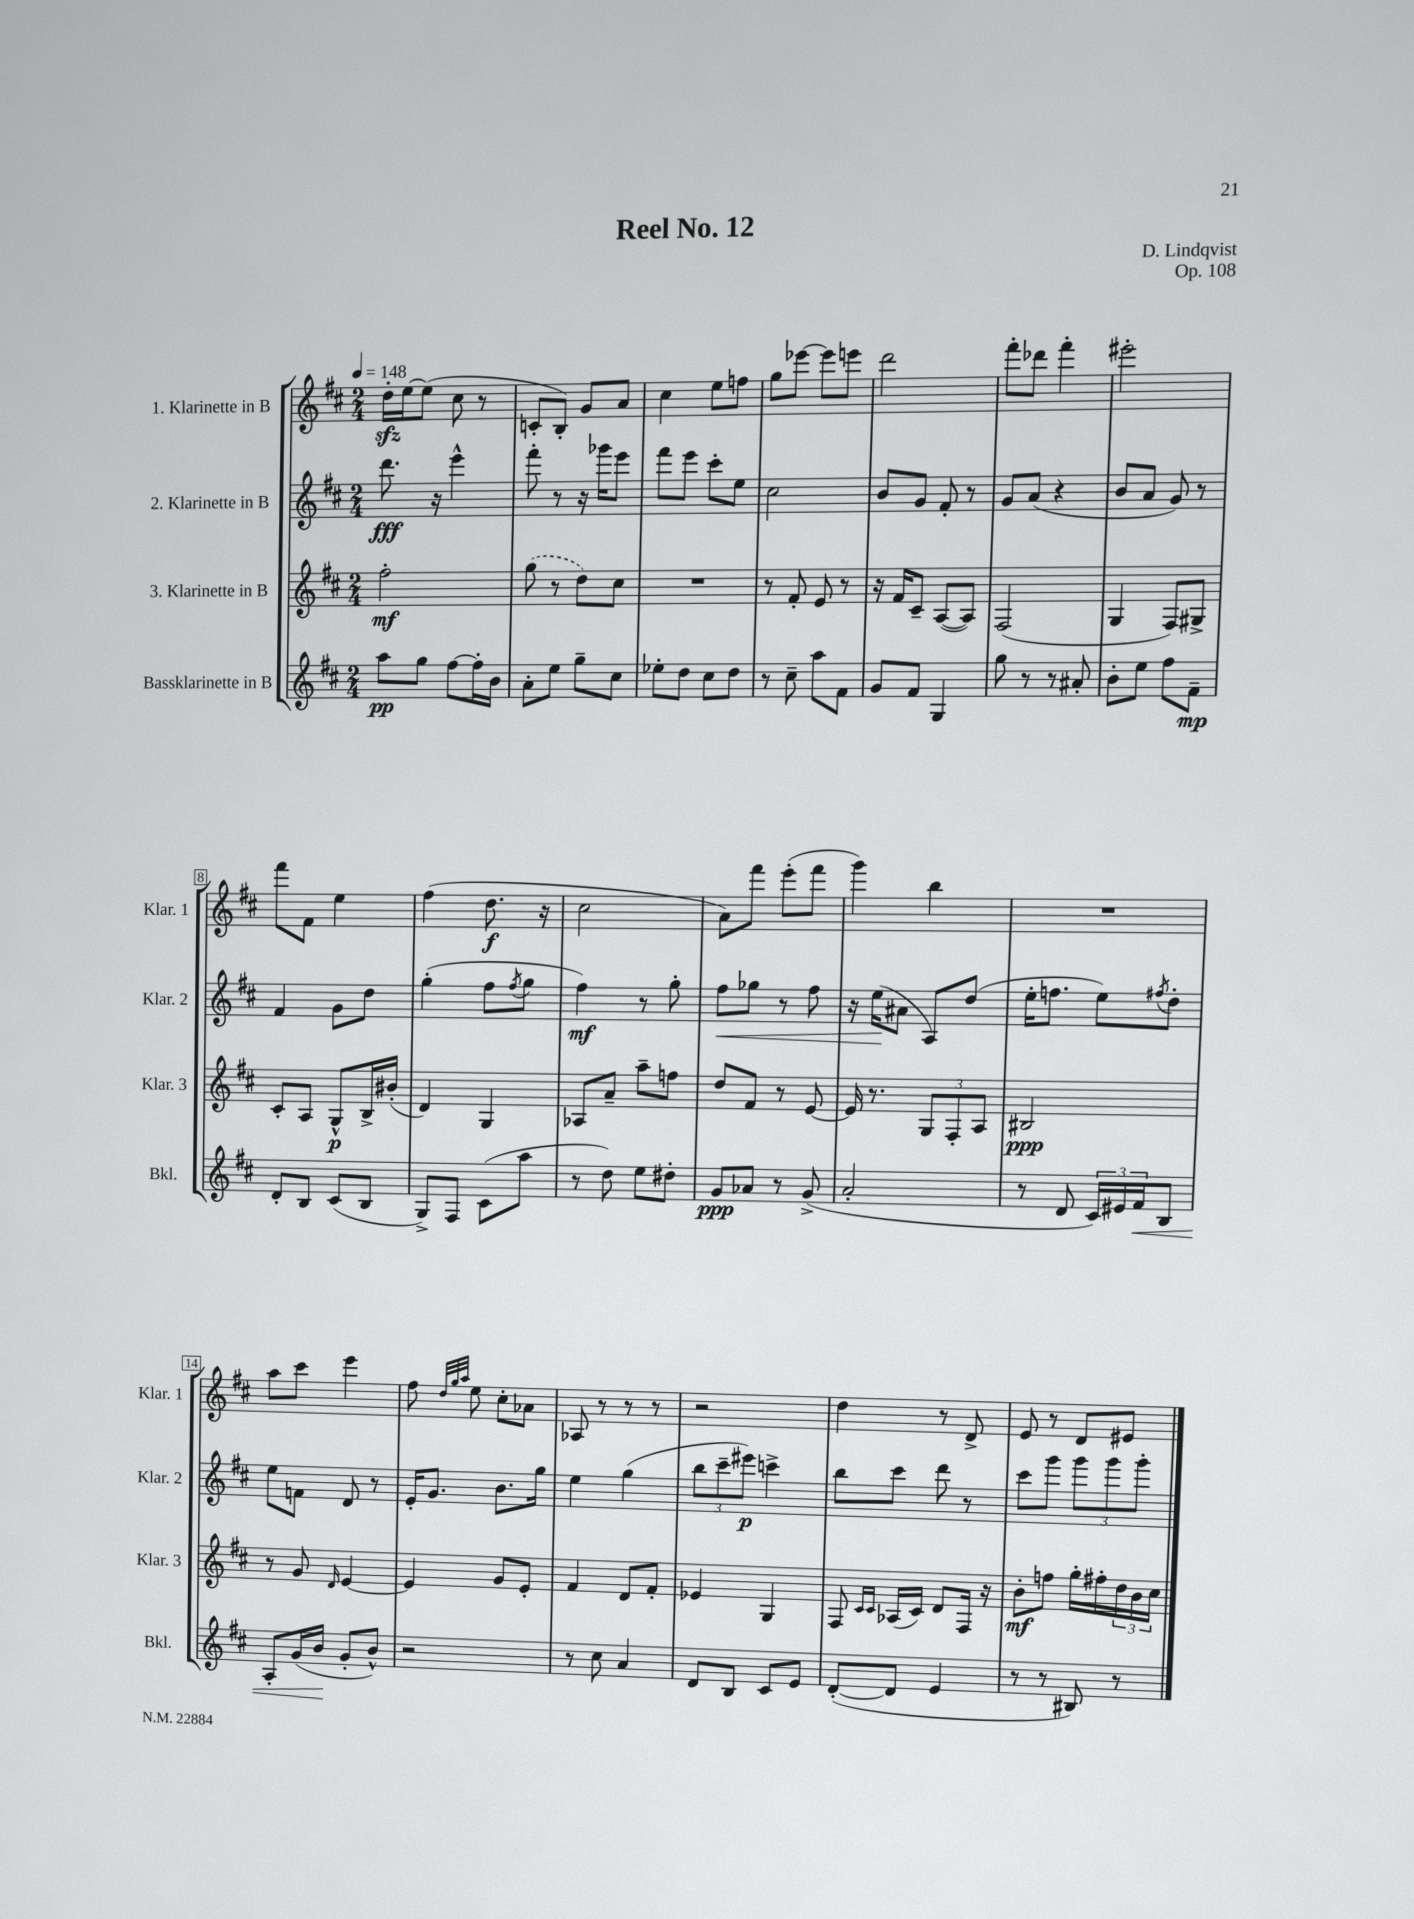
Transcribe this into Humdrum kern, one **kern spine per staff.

**kern	**kern	**kern	**kern
*staff4	*staff3	*staff2	*staff1
*clefG2	*clefG2	*clefG2	*clefG2
*k[f#c#]	*k[f#c#]	*k[f#c#]	*k[f#c#]
*M2/4	*M2/4	*M2/4	*M2/4
*MM148	*MM148	*MM148	*MM148
8aa	2ff#'	8.ddd	16dd'
.	.	.	[16ee
8gg	.	.	(8ee]
.	.	16r	.
[8ff#	.	4eee^^	8cc#
16ff#']	.	.	8r
16b	.	.	.
=	=	=	=
8a'	(8gg	8fff#'	8c'
8ee	8r	8r	8B')
8gg~	8dd)	16r	8g
.	.	16ggg-	.
8cc#	8cc#	8eee	8a
=	=	=	=
8ee-'	2r	8fff#	4cc#
8dd	.	8eee	.
8cc#	.	8ccc#'	8ee
8dd	.	8ee	8ff
=	=	=	=
8r	8r	2cc#	8gg
8cc#~	8f#'	.	[8eee-
8aa	8e	.	8eee-]
8f#	8r	.	8eee
=	=	=	=
8g	16r	8b	2ddd
.	16f#	.	.
8f#	8c#~	8g	.
4G	([8A	8f#'	.
.	8A])	8r	.
=	=	=	=
8gg	(2F#	8g	8fff#'
8r	.	(8a	8ddd-
8r	.	4r	4fff#'
8a#'	.	.	.
=	=	=	=
8b'	4G	8b	2eee#'
8ee	.	8a	.
8ff#	8F#)	8g)	.
8f#~	8G#^	8r	.
=	=	=	=
8d'	8c#'	4f#	8fff#
8B	8A	.	8f#
(8c#	8G^^	8g	4ee
8B	16B^	8dd	.
.	(16b#'	.	.
=	=	=	=
8G^)	4d)	(4gg'	(4ff#
8F#	.	.	.
(8c#	4G	8ff#	8.dd
.	.	8qff#	.
8aa	.	8gg	.
.	.	.	16r
=	=	=	=
8r	8A-	4ff#)	2cc#
8dd)	8a~	.	.
8ee	8aa~	8r	.
8dd#'	8ff	8gg'	.
=	=	=	=
8g	8dd	8ff#	8a)
8a-	8f#	8gg-	8fff#
8r	8r	8r	(8eee'
(8g^	[8e	8ff#	8fff#
=	=	=	=
2a'	16e]	16r	4ggg)
.	8.r	(16ee	.
.	.	8a#	.
.	12G	8A)	4bb
.	12F#'	.	.
.	.	(8dd	.
.	12A	.	.
=	=	=	=
8r	2B#	16ee'	2r
.	.	8.ff	.
8d	.	.	.
24c#)	.	8ee)	.
24e#	.	.	.
24f#	.	.	.
.	.	8qff#	.
8B	.	8dd'	.
=	=	=	=
8A'	8r	8ee	8aa
(16g	8g	8f	8ccc#
16b	.	.	.
.	16qqd	.	.
8g'	[4e	8d	4eee
8b^^)	.	8r	.
=	=	=	=
2r	4e]	16e'	8ff#
.	.	8.g	.
.	.	.	32qqdd
.	.	.	32qqgg
.	.	.	32qqaa
.	.	.	8ee
.	8g	8.b	8cc#'
.	8e'	.	8a-
.	.	16gg	.
=	=	=	=
8r	4f#	4ee	8A-
8cc#	.	.	8r
4a	8d	(4gg	8r
.	8f#'	.	8r
=	=	=	=
8d	4e-	12bb	2r
.	.	12ccc#~	.
8B	.	.	.
.	.	12eee#)	.
8c#	4G	4ccc^	.
8e	.	.	.
=	=	=	=
([8d'	8F#	8bb	4dd
.	16qqc#	.	.
.	16qqc#	.	.
8d]	(16A-	8ccc#	.
.	16c#)	.	.
4e	8d	8ddd	8r
.	16F#	8r	8d^
.	16r	.	.
=	=	=	=
8r	8b'	8ccc#	8e
8r	8ff	8ggg	8r
8B#)	16gg'	12ggg	8d
.	16ff#'	.	.
.	.	12ggg	.
8r	24dd	.	8e#
.	24b	12ggg'	.
.	24cc#	.	.
==	==	==	==
*-	*-	*-	*-
